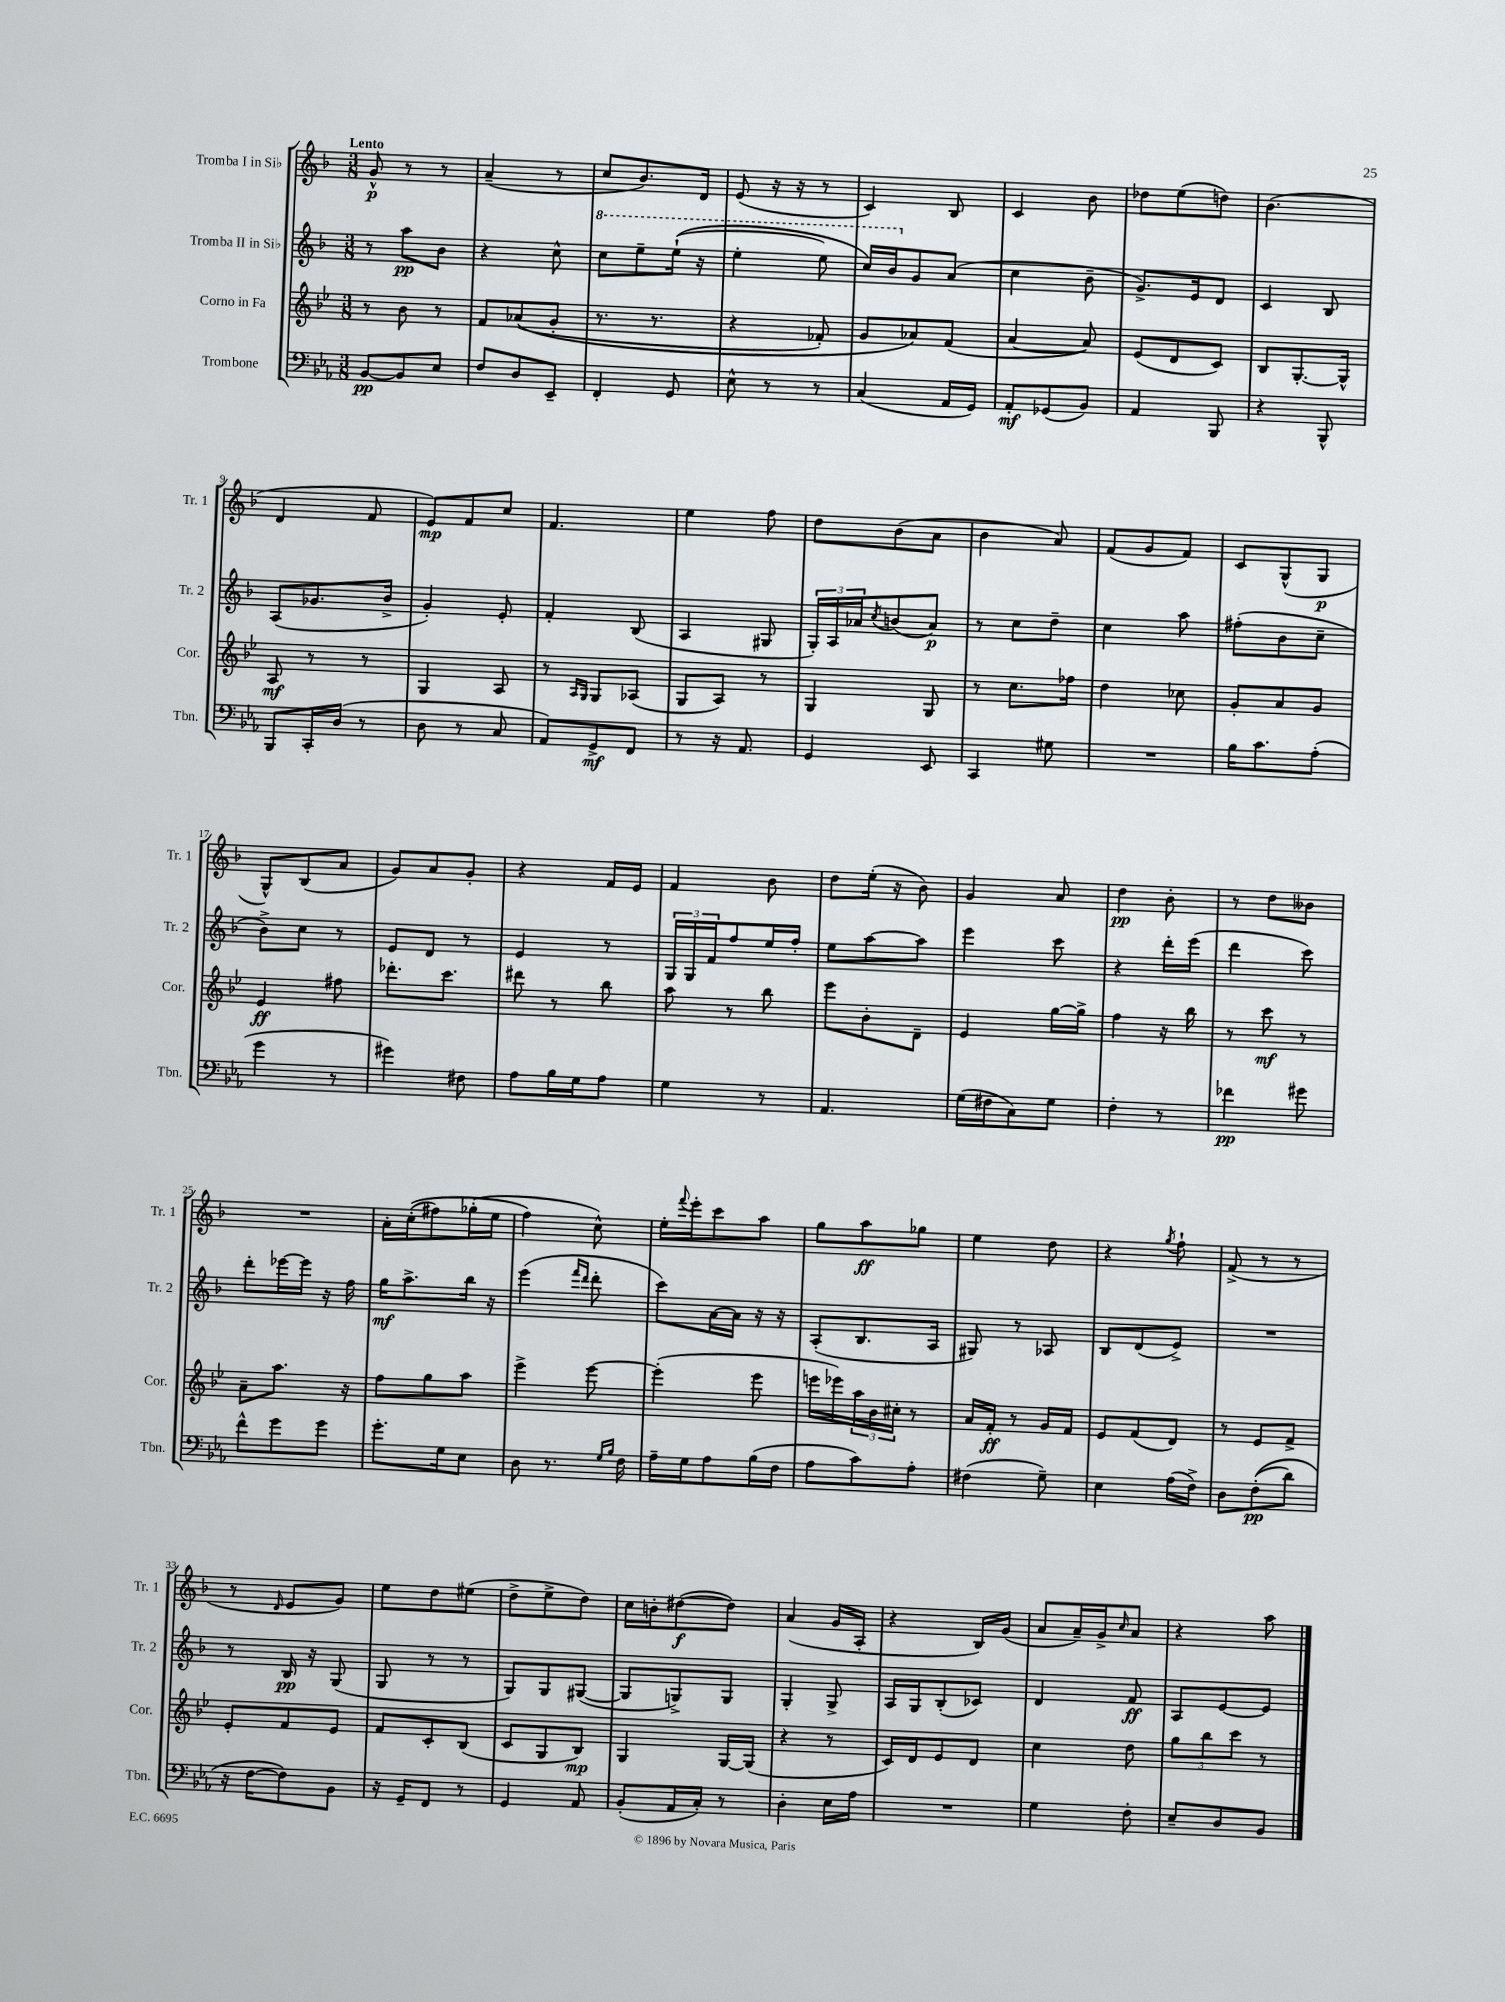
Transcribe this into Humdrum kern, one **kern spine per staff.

**kern	**kern	**kern	**kern
*staff4	*staff3	*staff2	*staff1
*clefF4	*clefG2	*clefG2	*clefG2
*k[b-e-a-]	*k[b-e-]	*k[b-]	*k[b-]
*M3/8	*M3/8	*M3/8	*M3/8
[8BB-	8r	8r	8g^^
8BB-]	8b-	8aa	8r
8E-	8r	8b-	8r
=	=	=	=
8F	8f	4r	(4a~
8D	&((8a-	.	.
8EE-~	8g'	8cc^^	8r
=	=	=	=
4FF'	8.r	8ccc	8cc
.	.	8eee~	8.b-)
.	8.r	.	.
8GG	.	&((16eee`	.
.	.	16r	16d
=	=	=	=
8E-^^	4r	4eee'	(8e
8r	.	.	16r
.	.	.	16r
8r	8f-')	8eee)	8r
=	=	=	=
(4C	8g	16ccc&)	4c)
.	.	16bb-	.
.	8a-&)	8g	.
16AA-	(8f	(8a	8B-
16GG)	.	.	.
=	=	=	=
8AA-'	[4a	4cc	4c
(8GG-	.	.	.
8BB-)	8a])	8b-~	8b-
=	=	=	=
4AA-	(8e-	8.g^)	8dd-
.	8d	.	(8ee
.	.	16e	.
8BBB-	8c)	8d	8dd)
=	=	=	=
4r	8B-	4c	(4.b-
.	[8.G'	.	.
8BBB-^^	.	8B-	.
.	16G^^]	.	.
=	=	=	=
8BBB-	8A	(8A	4d
16CC'	8r	8.g-	.
(16D	.	.	.
8r	8r	.	8f
.	.	16b-^	.
=	=	=	=
8D	4G	4g')	8e)
8r	.	.	8f
8C	8A	8e'	8cc
=	=	=	=
8AA-)	8r	4f'	4.f
.	16qqA	.	.
.	16qqG	.	.
8GG^	8G	.	.
8FF	(8A-	(8B-	.
=	=	=	=
8r	8G	4A	4ee
16r	8A)	.	.
8.AA-	.	.	.
.	8r	8G#	8ff
=	=	=	=
4GG	4G	24G')	8dd
.	.	24A	.
.	.	24a-	.
.	.	8qcc	.
.	.	(8b	(8b-
8EE-	8G	8a-)	8a
=	=	=	=
4CC	8r	8r	4b-
.	8.cc	8cc	.
8G#	.	8dd~	8a)
.	16ff-	.	.
=	=	=	=
4.r	4dd	4cc	(8f
.	.	.	8g
.	8cc-	8aa	8f)
=	=	=	=
16B-	8g'	(8ff#'	8c
8.c	.	.	.
.	8a	8b-	(8G^^
(8A-'	8g	8cc~	8G
=	=	=	=
4g	4e-	8b-^)	8G^^)
.	.	8cc	(8B-
8r	8ff#	8r	8a
=	=	=	=
4g#)	8.ddd-'	8e	8g)
.	.	8d	8a
.	8.ccc	.	.
8F#	.	8r	8g'
=	=	=	=
8A-	8ddd#	4e	4r
16B-	8r	.	.
16G	.	.	.
8A-	8bb-	8r	16f
.	.	.	16e
=	=	=	=
4G	8aa	24G	4f
.	.	24G	.
.	.	24f	.
.	8r	8ff	.
8r	8bb-	16ee	8b-
.	.	16ff'	.
=	=	=	=
4.AA-	8eee-	8ee	8dd
.	8b-'	[8aa	(16ee'
.	.	.	16r
.	8d~	8aa]	8b-)
=	=	=	=
(16G	4e-	4eee	4g
16F#	.	.	.
8C)	.	.	.
8G	[16gg	8ccc	8a
.	16gg^]	.	.
=	=	=	=
4F'	4ff	4r	4dd
8r	16r	16ddd'	8b-'
.	16bb-	(16eee	.
=	=	=	=
4f-	8r	4ddd	8r
.	8ccc	.	8dd
8g#	8r	8ccc)	8b--
=	=	=	=
8f^^	8a~	8ddd'	4.r
8g	8.aa	[16eee-	.
.	.	16eee-]	.
8g	.	16r	.
.	16r	16ff	.
=	=	=	=
8.g'	8ff	16gg	16a'
.	.	8.aa^	&((16cc'
.	8gg	.	8ff#)
16G	.	.	.
8E-	8aa	16bb-	(16gg-'
.	.	16r	16ee
=	=	=	=
8D	4eee-^	(4eee	4ff&)
8.r	.	.	.
.	.	16qqfff	.
.	.	16qqddd	.
.	[8eee-	8ddd'	8cc^^)
16qqG	.	.	.
16qqB-	.	.	.
16F	.	.	.
=	=	=	=
16A-~	(4eee-']	8ccc)	16ee'
.	.	.	8qqfff
16G	.	.	16eee'
8A-	.	[16a	8ccc
.	.	16a]	.
(16B-	8eee-	16r	8aa
16F	.	16r	.
=	=	=	=
8A-	16eee	(8A'	8gg
.	16eee-)	.	.
8c)	24aa	8.B-	8aa
.	24b-	.	.
.	24cc#'	.	.
8A-'	8r	.	8gg-
.	.	16A	.
=	=	=	=
(4F#	16a	8G#)	4ee
.	16f'	.	.
.	8r	8r	.
8G~)	16g	8A-	8dd
.	16f	.	.
=	=	=	=
4E-	8e-	8B-	4r
.	(8f	(8d	.
.	.	.	8qgg
(16A-	8d)	8e^)	8ff`
16F^)	.	.	.
=	=	=	=
8D	8r	4.r	(8f^
&((8F'	8e-	.	8r
8d)	8f^	.	8r
=	=	=	=
16r	8e-'	8r	8r
[16F	.	.	.
.	.	.	16qqd
8F]&)	8f	16B-	8e
.	.	16r	.
8BB-	8e-	(8G	8g)
=	=	=	=
16r	8f	8G	8ee
16GG~	.	.	.
8FF	8c'	8r	8dd
8r	(8B-	8r	(8ee#
=	=	=	=
4GG	8c	8G)	8dd^
.	8G	8G	8ee^
8AA-	8B-)	([8G#	8dd)
=	=	=	=
(8BB-'	4G	8G#]	16cc
.	.	.	16b'
16AA-	.	8G^)	([8dd#
16C')	.	.	.
8r	[16G	8G	8dd#])
.	(16G]	.	.
=	=	=	=
4D'	4r	4G'	(4a
16E-	8r	8G^	16g
16A-	.	.	16A'
=	=	=	=
4.r	16c)	16A	4r
.	16d	16G	.
.	8e-	(8B-'	.
.	8d	8c-)	16B-)
.	.	.	(16g
=	=	=	=
4G	4cc	4d	8a
.	.	.	16a~)
.	.	.	16g^
.	.	.	16qqcc
8F'	8dd	8f	8a
=	=	=	=
8E-~	12gg	8A	4r
.	12bb-	.	.
8D	.	[8e	.
.	12ccc	.	.
8BB-	8r	8e]	8aa
==	==	==	==
*-	*-	*-	*-
